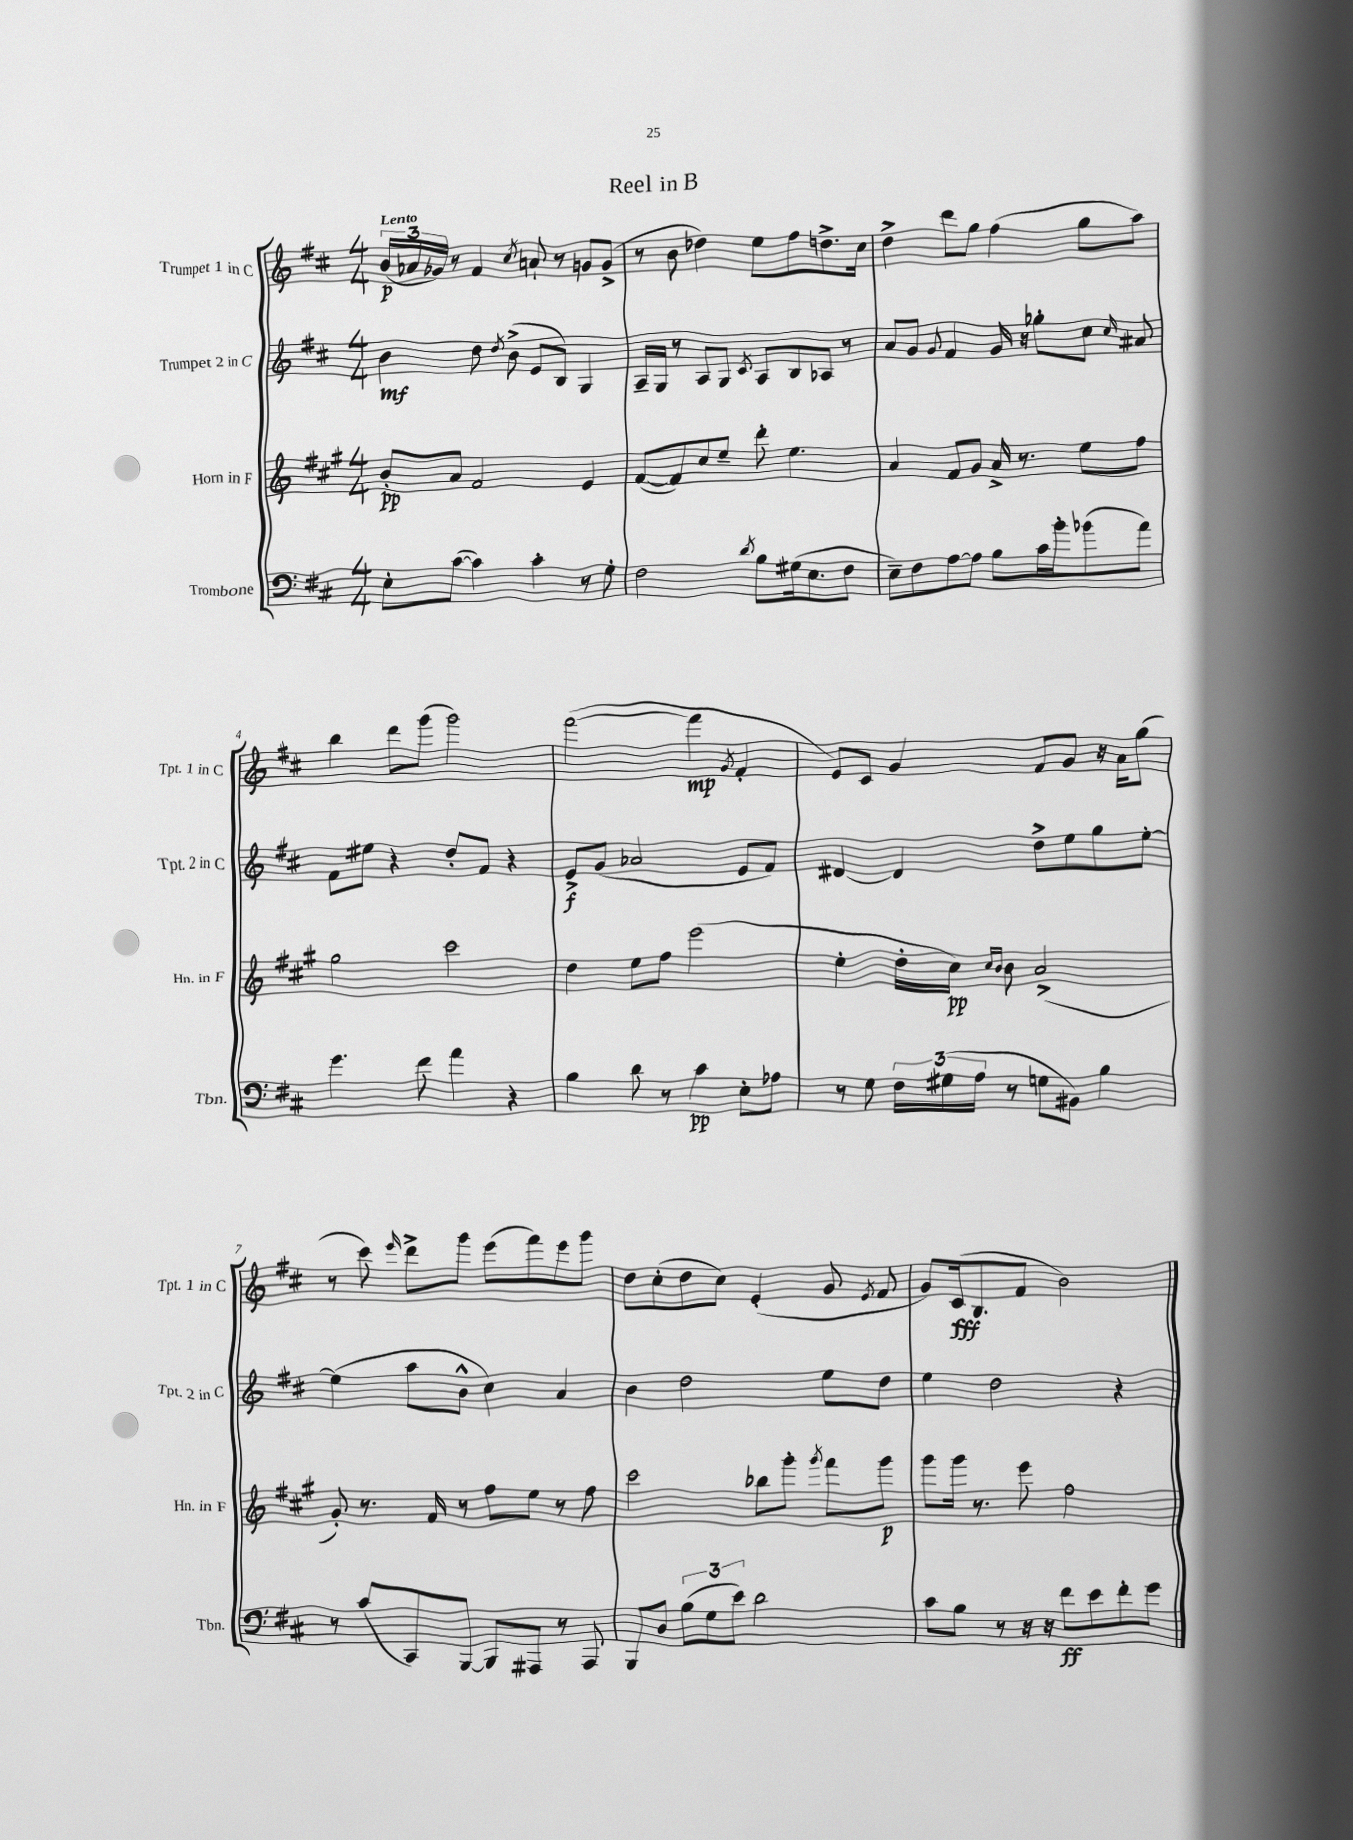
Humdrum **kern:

**kern	**dynam	**kern	**dynam	**kern	**dynam	**kern	**dynam
*part4	*part4	*part3	*part3	*part2	*part2	*part1	*part1
*staff4	*staff4	*staff3	*staff3	*staff2	*staff2	*staff1	*staff1
*I"Trombone	*	*I"Horn in F	*	*I"Trumpet 2 in C	*	*I"Trumpet 1 in C	*
*I'Tbn.	*	*I'Hn. in F	*	*I'Tpt. 2 in C	*	*I'Tpt. 1 in C	*
*clefF4	*	*clefG2	*	*clefG2	*	*clefG2	*
*k[f#c#]	*	*k[f#c#g#]	*	*k[f#c#]	*	*k[f#c#]	*
*M4/4	*	*M4/4	*	*M4/4	*	*M4/4	*
=1	=1	=1	=1	=1	=1	=1	=1
!	!	!	!	!	!	!LO:TX:a:B:t=Lento	!
8E'\L	.	8b'/L	pp	4b\	mf	(24b/LL	p
.	.	.	.	.	.	24a-X/	.
.	.	.	.	.	.	24g-X/JJ)	.
([8c#\J	.	8a/J	.	.	.	8r	.
4c#\])	.	2f#/	.	8dd\	.	4f#/	.
.	.	.	.	8qdd/	.	.	.
.	.	.	.	(8b^\	.	.	.
.	.	.	.	.	.	8qcc#/	.
4c#'\	.	.	.	8e/L	.	8an`/	.
.	.	.	.	8B/J)	.	8r	.
8r	.	4e/	.	4G/	.	8gn/L	.
8G'\	.	.	.	.	.	(8g^/J	.
=2	=2	=2	=2	=2	=2	=2	=2
2F#\	.	([8f#/L	.	16A~/LL	.	8r	.
.	.	.	.	16G/JJ	.	.	.
.	.	8f#/])	.	8r	.	8b\	.
.	.	8cc#/	.	8A/L	.	4dd-X\)	.
.	.	8ee~/J	.	8G/J	.	.	.
8qd/	.	.	.	8qc#/	.	.	.
8B\L	.	8ddd'\	.	8A/L	.	8ee\L	.
(16G#X\k	.	4.ee\	.	8B/	.	8ff#\	.
8.E\	.	.	.	.	.	.	.
.	.	.	.	8A-X/J	.	8.ddn^\	.
8F#\J	.	.	.	8r	.	.	.
.	.	.	.	.	.	16cc#\Jk	.
=3	=3	=3	=3	=3	=3	=3	=3
8E~\L)	.	4a/	.	8a/L	.	4dd^\	.
8F#\	.	.	.	8g/J	.	.	.
.	.	.	.	8qqg/	.	.	.
[8A\	.	8f#/L	.	4f#/	.	8ddd\L	.
8A\J]	.	8g#/J	.	.	.	8gg\J	.
8B\L	.	16a^/	.	16g/	.	(4ff#\	.
.	.	8.r	.	16r	.	.	.
16c#\L	.	.	.	8gg-X'\L	.	.	.
16b'\J	.	.	.	.	.	.	.
(8b-X\	.	8ee\L	.	8cc#\J	.	8gg\L	.
.	.	.	.	16qqcc#/	.	.	.
8a\J)	.	8ff#\J	.	8a#X/	.	8aa\J)	.
!!LO:LB:g=z
=4	=4	=4	=4	=4	=4	=4	=4
4.g\	.	2gg#\	.	8f#\L	.	4bb\	.
.	.	.	.	8ee#X\J	.	.	.
.	.	.	.	4r	.	8ddd\L	.
8f#\	.	.	.	.	.	(8ggg\J	.
4a\	.	2ccc#\	.	8dd'/L	.	2ggg\)	.
.	.	.	.	8f#/J	.	.	.
4r	.	.	.	4r	.	.	.
=5	=5	=5	=5	=5	=5	=5	=5
4B\	.	4dd\	.	8e^/L	f	([2fff#\	.
.	.	.	.	(8g/J	.	.	.
8d\	.	8ee\L	.	2a-X/	.	.	.
8r	.	8ff#\J	.	.	.	.	.
4c#\	pp	(2eee\	.	.	.	4fff#\]	mp
.	.	.	.	.	.	8qg/	.
8E'\L	.	.	.	8e/L	.	4f#'/	.
8A-X\J	.	.	.	8f#/J)	.	.	.
=6	=6	=6	=6	=6	=6	=6	=6
8r	.	4ee'\	.	[4d#X/	.	8e/L)	.
8G\	.	.	.	.	.	8c#/J	.
24F#\LL	.	16dd'\LL	.	4d#/]	.	4g/	.
(24G#X\	.	.	.	.	.	.	.
.	.	16cc#\JJ)	pp	.	.	.	.
24A\JJ	.	.	.	.	.	.	.
.	.	16qqcc#/LL	.	.	.	.	.
.	.	16qqb/JJ	.	.	.	.	.
8r	.	8b\	.	.	.	.	.
8Gn\L	.	(2a^/	.	8dd^\L	.	8f#/L	.
8BB#X\J)	.	.	.	8ee\	.	8g/J	.
4B\	.	.	.	8gg\	.	16r	.
.	.	.	.	.	.	16a\KL	.
.	.	.	.	[8ee'\J	.	(8gg\J	.
!!LO:LB:g=z
=7	=7	=7	=7	=7	=7	=7	=7
8r	.	8g#'/)	.	(4ee\]	.	8r	.
(8c#/L	.	8.r	.	.	.	8ccc#\)	.
.	.	.	.	.	.	16qqeee/	.
8CC#/)	.	.	.	8aa\L	.	8ddd^\L	.
.	.	16f#/	.	.	.	.	.
[8BBB/J	.	8r	.	8b^^\J	.	8ggg\J	.
8BBB/L]	.	8ff#\L	.	4cc#\)	.	(8eee\L	.
8AAA#X/J	.	8ee\J	.	.	.	8fff#\)	.
8r	.	8r	.	4a/	.	8eee\	.
8AAA#/	.	8ff#\	.	.	.	8ggg\J	.
=8	=8	=8	=8	=8	=8	=8	=8
8BBB/L	.	2ccc#\	.	4b\	.	8dd\L	.
8D/J	.	.	.	.	.	(8cc#'\	.
(12B\L	.	.	.	2dd\	.	8dd\	.
12G\	.	.	.	.	.	.	.
.	.	.	.	.	.	8cc#\J)	.
12e\J)	.	.	.	.	.	.	.
2d\	.	8bb-X\L	.	.	.	(4e'/	.
.	.	8ggg#'\J	.	.	.	.	.
.	.	8qggg#/	.	.	.	.	.
.	.	8fff#\L	.	8ee\L	.	8g/	.
.	.	.	.	.	.	8qe/	.
.	.	8ggg#\J	p	8dd\J	.	8f#/	.
=9	=9	=9	=9	=9	=9	=9	=9
8c#\L	.	8ggg#\L	.	4ee\	.	8g/L)	.
8B\J	.	16ggg#\Jk	.	.	.	(16c#/k	fff
.	.	8.r	.	.	.	8.B/	.
8r	.	.	.	2dd\	.	.	.
16r	.	8eee\	.	.	.	8f#/J	.
16r	.	.	.	.	.	.	.
8f#\L	ff	2ff#\	.	.	.	2b\)	.
8e\	.	.	.	.	.	.	.
8f#'\	.	.	.	4r	.	.	.
8g\J	.	.	.	.	.	.	.
==	==	==	==	==	==	==	==
*-	*-	*-	*-	*-	*-	*-	*-
